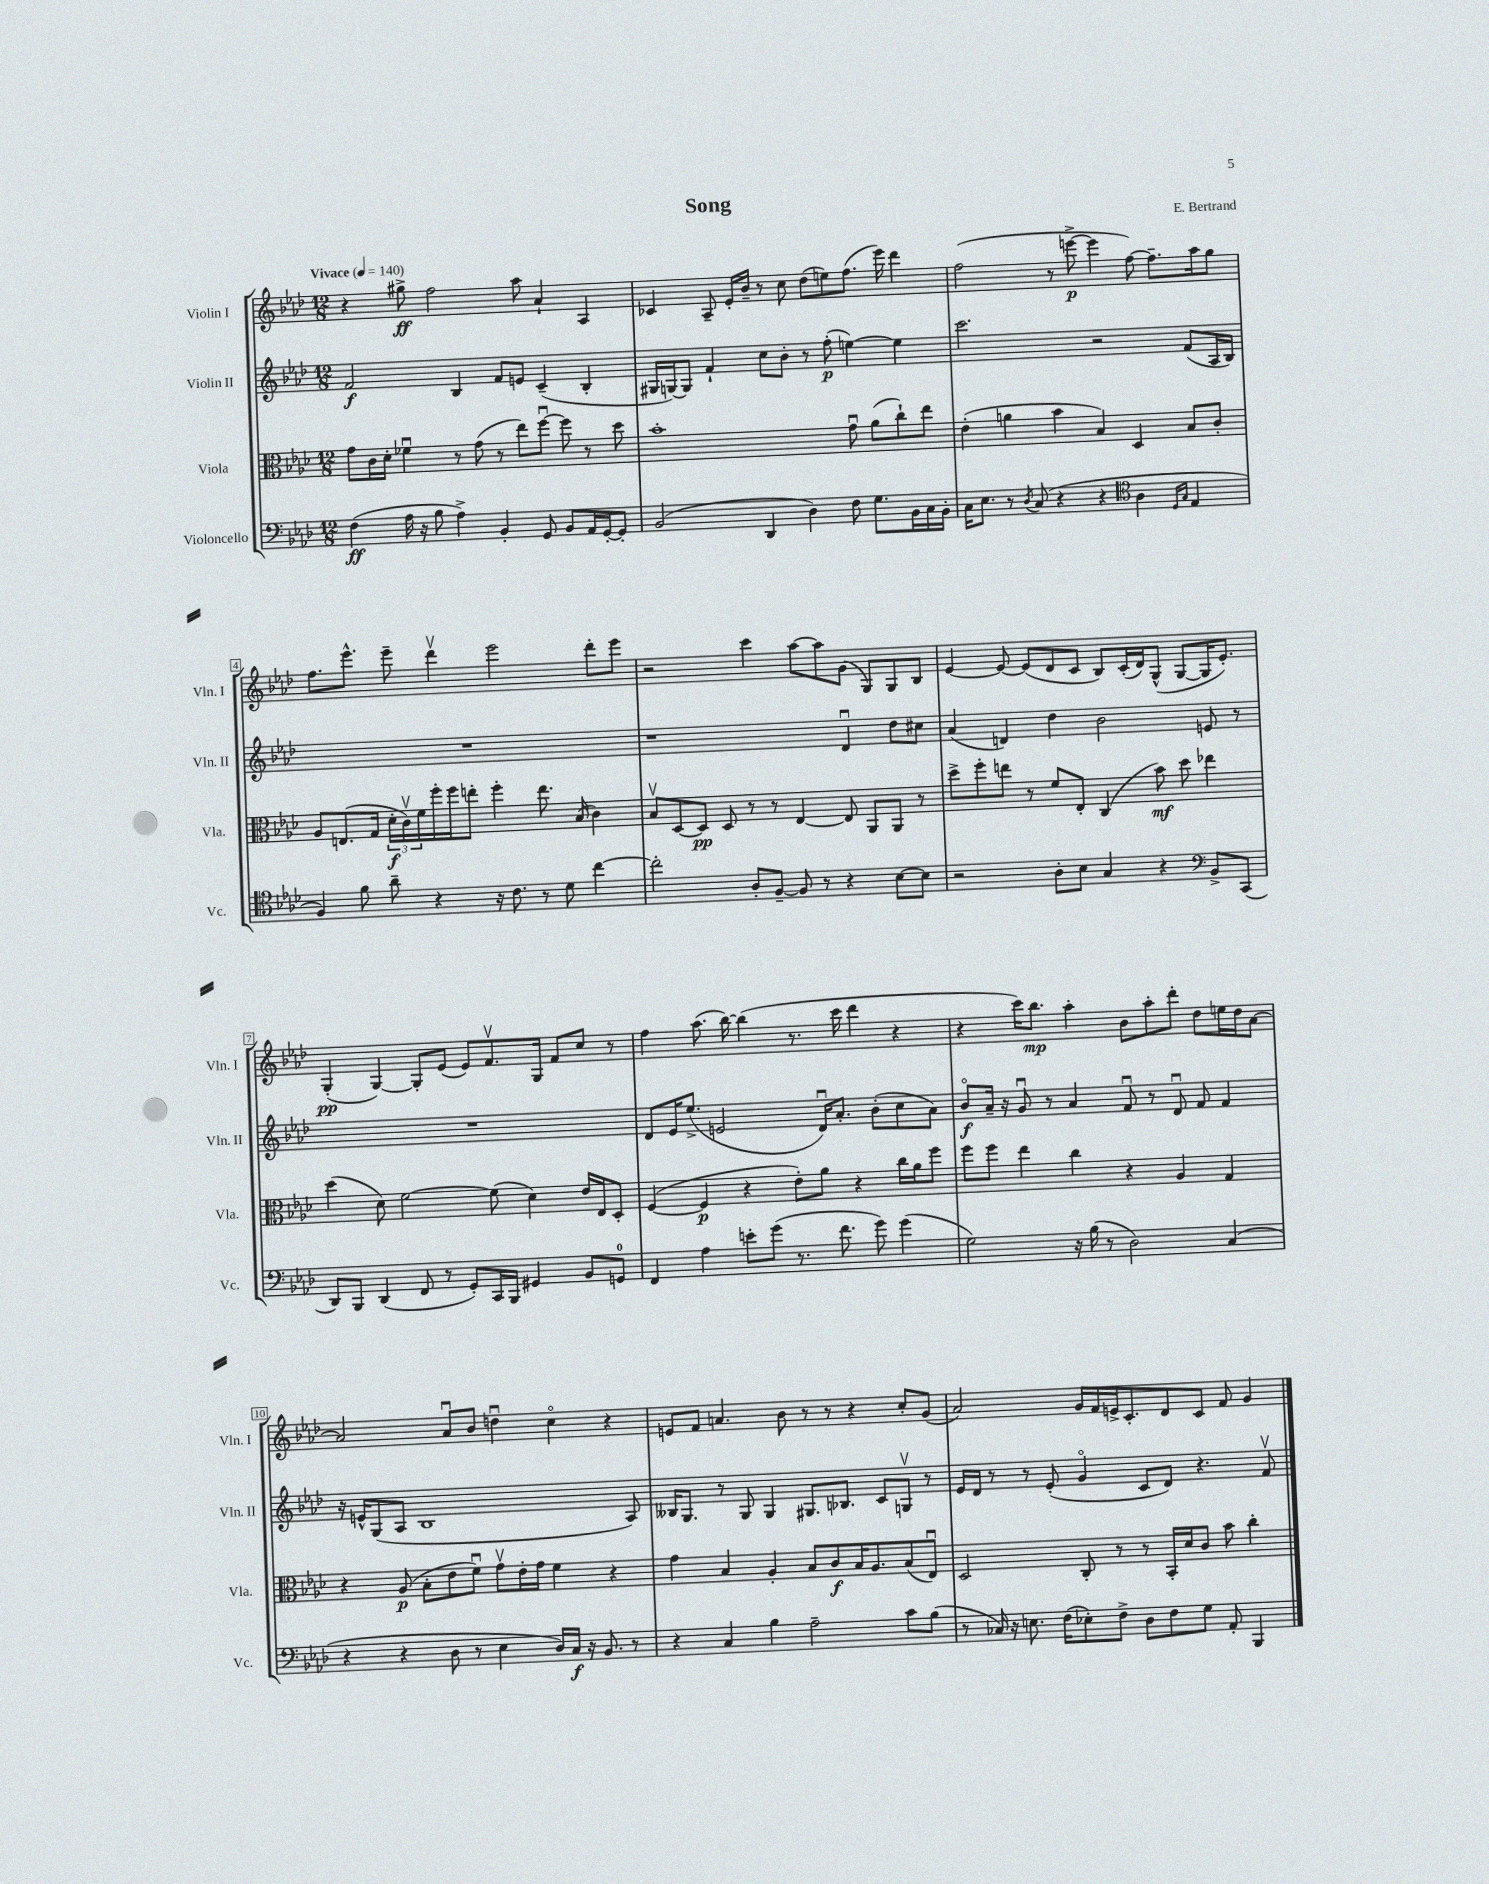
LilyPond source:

\header { title = "Song" composer = "E. Bertrand" }
<<
\new StaffGroup <<
\new Staff = "s0" \with { instrumentName = "Violin I" shortInstrumentName = "Vln. I" } {
    \clef treble \key aes \major \numericTimeSignature \time 12/8 \tempo "Vivace" 4 = 140
    r4 gis''8->\ff f''2 aes''8 aes'4-! aes4 |
    ces'4 aes8-- ees'16-. bes'16-- r8 c''8 des''8( e''8) f''8.( ees'''16) des'''4 |
    f''2( r8 e'''8~->\p e'''4 f''8~) f''8.-- aes''16 g''8 |
    f''8. ees'''8.-^ ees'''8-- des'''4\upbow ees'''2 des'''8-. ees'''8 |
    r2 c'''4 aes''8~ aes''8 g'8( g8) g8 bes8 |
    ees'4~ ees'8~ ees'8( des'8 c'8 bes8) c'16-.( des'16) g8-^( g8~ g16 ees'8.-.) |
    g4-.\pp( g4~) g8-. ees'8( ees'8) f'8.\upbow g16 f'8 c''8 r8 |
    f''4 aes''8.( bes''16~) bes''4( r8. c'''16 des'''4 r4 |
    r4 c'''16) bes''8.\mp aes''4-. bes'8 aes''8-. des'''8-. des''8 e''16 des''16 aes'8~ |
    aes'2 aes'8\downbow bes'8 d''4\downbow c''4\flageolet r4 |
    e'8 f'8 a'4. bes'8 r8 r8 r4 c''8-. g'8( |
    aes'2) g'16 f'16 e'16-> c'8.-. des'8 c'8 f'8 g'4 \bar "|." |
}
\new Staff = "s1" \with { instrumentName = "Violin II" shortInstrumentName = "Vln. II" } {
    \clef treble \key aes \major \numericTimeSignature \time 12/8
    f'2\f bes4 f'8 e'8 c'4--( bes4-. |
    gis16 g16~) g8 f'4-! c''8 bes'8-. r8 f''8-.\p( e''4~) e''4 |
    c'''2. r2 f'8( aes16 bes16) |
    R1. |
    r1 des'4\downbow des''8 cis''8 |
    aes'4( d'4) des''4 bes'2 e'8 r8 |
    R1. |
    des'8 ees'16 ees''8.->( e'2 des'16\downbow) aes'8.-. bes'8-.( c''8 aes'8) |
    bes'8\flageolet\f aes'16-- r16 g'8\downbow r8 aes'4 f'8\downbow r8 des'8\downbow f'8 f'4 |
    r16 e'16-^ g8( aes8 bes1 aes8) |
    beses16 g8. r8 g8 g4 gis8. bes8. c'8 g8\upbow r8 |
    ees'16 des'16 r8 r8 ees'8-.( g'4\flageolet c'8 des'8) r4. f'8\upbow \bar "|." |
}
\new Staff = "s2" \with { instrumentName = "Viola" shortInstrumentName = "Vla." } {
    \clef alto \key aes \major \numericTimeSignature \time 12/8
    g'8 c'16 des'16-. fes'4\downbow r8 g'8( r8 ees''8) f''8~\downbow f''8 r8 des''8 |
    bes'1-. g'8\downbow aes'8( c''8-!) ees''8 |
    ees'4-.( a'4 bes'4 bes4) des4 bes8 c'8-. |
    aes8 e8.( g16 \tuplet 3/2 { des'16-.\f c'16\upbow) f'16 } f''16-. f''16 e''8-. f''4-. e''8. bes16( c'4) |
    bes8\upbow des8~ des8\pp des8 r8 r8 ees4~ ees8 aes,8 aes,8 r8 |
    des''8-> f''8-. e''8 r8 f'8 ees8-. c4( bes'8\mf) des''8 ees''4 |
    des''4( des'8) f'2~ f'8( des'4) ees'16 ees16 des8-. |
    f4~( f4\p r4 ees'8-.) aes'8 r4 c''16 aes'16 f''8 |
    f''8 f''8 ees''4 c''4 r4 aes4 g4 |
    r4 aes8\p( bes8-. ees'8 f'8\downbow) g'8\upbow ees'16-. g'16 f'4 r4 |
    g'4 bes4 aes4-. bes8 c'8\f bes16 aes8. bes8( ees8\downbow) |
    des2 c8-. r8 r8 bes,16-. des'16 c'8 bes'8 c''4-. \bar "|." |
}
\new Staff = "s3" \with { instrumentName = "Violoncello" shortInstrumentName = "Vc." } {
    \clef bass \key aes \major \numericTimeSignature \time 12/8
    f4\ff( aes16 r16 bes8 aes4->) bes,4-. g,8 bes,8 aes,16 g,16~-. g,8-. |
    bes,2( des,4 des4) f8 g8. bes,16 c16 bes,16-. |
    c16 ees8. r8 \acciaccatura { des8 } c8( r4 r4 \clef tenor aes4 \grace { des16 g16 } ees4 |
    f4) f'8 aes'8-- r4 r16 c'8. r8 des'8 c''4~ |
    c''2-. aes8-. f8~-- f8 r8 r4 bes8~ bes8 |
    r2 aes8-. bes8 g4 r4 \clef bass bes,8-> c,8( |
    des,8) bes,,8 des,4( f,8 r8 g,8-.) c,16 bes,,16 gis,4 bes,8 g,8-0 |
    f,4 aes4 e'8-. g'8( r8. f'8. g'8) g'4( |
    g2) r16 bes16( r8 des2) c4( |
    r4 r4 des8 r8 ees4 des16) c16\f r16 bes,8. r8 |
    r4 c4 bes4 aes2-- c'8 bes8( |
    r8 ces16) r16 e8. f16( ees8-.) f8-> des8 f8 g8 aes,8-. bes,,4 \bar "|." |
}
>>
>>
\layout { \context { \Score \override BarNumber.stencil = #(make-stencil-boxer 0.1 0.3 ly:text-interface::print) } }
